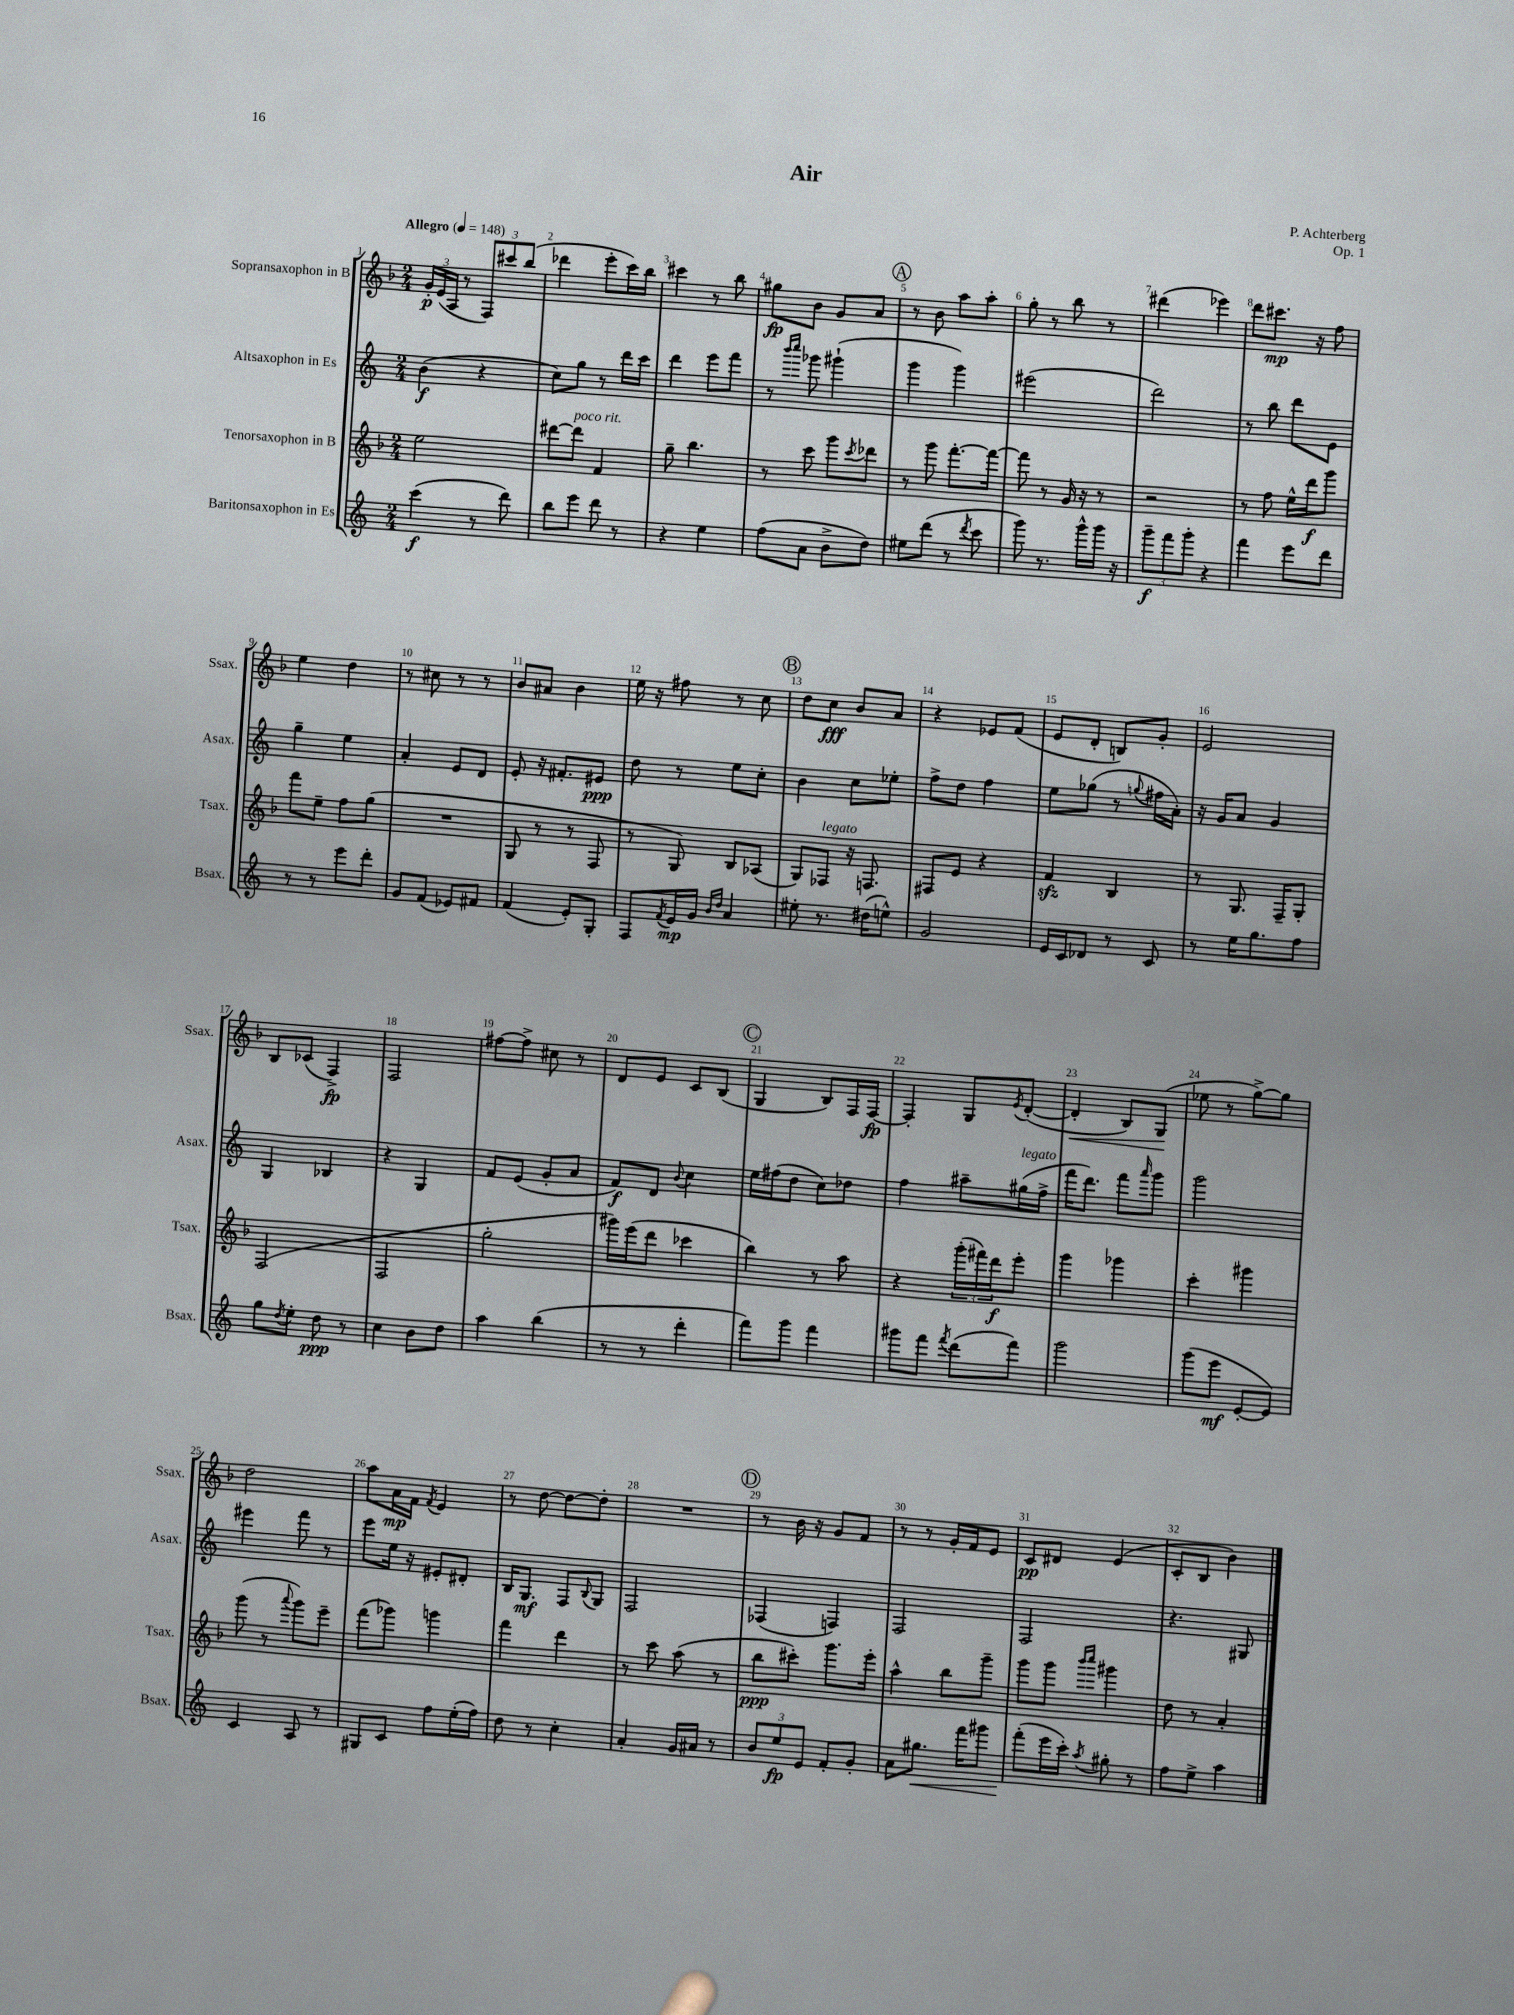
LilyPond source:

\header { title = "Air" composer = "P. Achterberg" opus = "Op. 1" }
<<
\new StaffGroup <<
\new Staff = "s0" \with { instrumentName = "Sopransaxophon in B" shortInstrumentName = "Ssax." } {
    \clef treble \key f \major \numericTimeSignature \time 2/4 \tempo "Allegro" 4 = 148
    \tuplet 3/2 { g'16-.\p e'16( a16 } r8 \tuplet 3/2 { f8) cis'''8 bes''8( } |
    des'''4 e'''8-. c'''16) bes''16 |
    cis'''4 r8 bes''8 |
    gis''8\fp bes'8 g'8 a'8 |
    \mark \markup { \circle "A" } r8 bes'8 a''8 a''8-. |
    g''8-. r8 bes''8 r8 |
    dis'''4( ees'''4) |
    d'''8 cis'''8.\mp r16 f''8 |
    e''4 d''4 |
    r8 cis''8 r8 r8 |
    bes'8 ais'8 bes'4 |
    e''16 r16 fis''8 r8 c''8 |
    \mark \markup { \circle "B" } d''8 c''8\fff bes'8 a'8 |
    r4 ees'8 f'8( |
    e'8 d'8-. b8) g'8-. |
    e'2 |
    bes8 ces'8( f4->\fp) |
    f2 |
    fis''8~ fis''8-> cis''8 r8 |
    d'8 e'8 c'8 bes8( |
    \mark \markup { \circle "C" } g4 bes8) f16 f16~\fp |
    f4-. g8 \acciaccatura { e'8 } d'8~-.( |
    d'4-.\< bes8) g8\!( |
    ees''8 r8 g''8~->) g''8 |
    d''2 |
    a''8 a'16\mp f'16 \acciaccatura { f'8 } e'4 |
    r8 d''8~ d''8~ d''8-. |
    R2 |
    \mark \markup { \circle "D" } r8 bes'16 r16 g'8 f'8 |
    r8 r8 g'16-. f'16 e'8 |
    c'8\pp dis'8 e'4( |
    c'8-. bes8 bes'4) \bar "|." |
}
\new Staff = "s1" \with { instrumentName = "Altsaxophon in Es" shortInstrumentName = "Asax." } {
    \clef treble \key c \major \numericTimeSignature \time 2/4
    b'4\f( r4 |
    c''8) g''8 r8 d'''16 c'''16 |
    d'''4 e'''8 f'''8 |
    r8 \grace { b'''16 c''''16 } ges'''8 gis'''4-!( |
    \mark \markup { \circle "A" } g'''4 g'''4) |
    eis'''2( |
    d'''2) |
    r8 b''8 d'''8 e'8 |
    g''4-- e''4 |
    a'4-. e'8 d'8 |
    e'8-. r16 fis'8.-. eis'8\ppp |
    d''8 r8 e''8 c''8-. |
    \mark \markup { \circle "B" } b'4 c''8 ees''8-. |
    f''8-> d''8 f''4 |
    e''8 ges''8( r8 \appoggiatura { g''8 } fis''16 a'16-.) |
    r16 g'16 a'8 g'4 |
    g4 bes4 |
    r4 g4 |
    f'8 e'8( g'8-. a'8 |
    f'8\f) d'8 \appoggiatura { b'8 } c''4 |
    \mark \markup { \circle "C" } e''16 fis''16( d''8 c''8) des''8 |
    f''4 ais''8-- gis''16^\markup { \italic "legato" }( f''16-> |
    f'''16 d'''8.) f'''8 \grace { a'''16 } g'''8 |
    g'''2 |
    eis'''4 f'''8 r8 |
    e'''8 e''16 r16 eis'8-. dis'8-. |
    b16 g8.\mf f8 \appoggiatura { b8 } g8 |
    f2 |
    \mark \markup { \circle "D" } fes4( f4) |
    f2 |
    f2 |
    r4. gis8 \bar "|." |
}
\new Staff = "s2" \with { instrumentName = "Tenorsaxophon in B" shortInstrumentName = "Tsax." } {
    \clef treble \key f \major \numericTimeSignature \time 2/4
    e''2 |
    dis'''8~ dis'''8^\markup { \italic "poco rit." } f'4 |
    g''8-- bes''4. |
    r8 c'''8 g'''8 \acciaccatura { c'''8 } des'''8 |
    \mark \markup { \circle "A" } r8 g'''8 f'''8.~-. f'''16~ |
    f'''8 r8 g'16 r16 r8 |
    r2 |
    r8 f''8 e''16-^ d'''16\f g'''8 |
    f'''8 e''8-- f''8 g''8( |
    R2 |
    g8 r8 r8 f8 |
    r8 g8) bes8 aes8( |
    \mark \markup { \circle "B" } g8) fes8^\markup { \italic "legato" } r16 f8. |
    fis8 e'8 r4 |
    f'4\sfz bes4 |
    r8 g8. f16-- g8-. |
    f2( |
    f2 |
    g''2-. |
    gis'''16) e'''16( d'''8 ces'''4 |
    \mark \markup { \circle "C" } bes''4) r8 a''8 |
    r4 \tuplet 3/2 { g'''16-.( fis'''16) d'''16\f } e'''8-. |
    g'''4 ges'''4 |
    c'''4-. gis'''4 |
    g'''8( r8 \appoggiatura { a'''8 } g'''8) e'''8-- |
    f'''8( ges'''8) g'''4 |
    f'''4 d'''4 |
    r8 c'''8 a''8( r8 |
    \mark \markup { \circle "D" } bes''8\ppp cis'''8-.) g'''8. e'''16-. |
    a''4-^ bes''8 g'''8-- |
    g'''8 g'''8 \grace { bes'''16 c''''16 } gis'''4 |
    d''8 r8 a'4-. \bar "|." |
}
\new Staff = "s3" \with { instrumentName = "Baritonsaxophon in Es" shortInstrumentName = "Bsax." } {
    \clef treble \key c \major \numericTimeSignature \time 2/4
    c'''4\f( r8 d'''8) |
    b''8 e'''8 d'''8 r8 |
    r4 e''4 |
    f''8( a'8 b'8-> d''8) |
    \mark \markup { \circle "A" } eis''8 d'''8( r8 \acciaccatura { d'''8 } c'''8 |
    g'''8) r8. g'''16-^ g'''16 r16 |
    \tuplet 3/2 { g'''8--\f f'''8 g'''8-. } r4 |
    f'''4 e'''8 d'''8 |
    r8 r8 e'''8 d'''8-. |
    g'8 f'8( ees'8) fis'8 |
    f'4( e'8-.) g8-. |
    f8 \acciaccatura { f'8 } e'16\mp g'16 \grace { b'16 d''16 } a'4 |
    \mark \markup { \circle "B" } eis''8-. r8. dis''16( e''8-^) |
    g'2 |
    e'16 c'16 des'8 r8 c'8 |
    r8 e''16 g''8. f''8 |
    g''8 \acciaccatura { d''8 } e''8-. d''8\ppp r8 |
    c''4 b'8 d''8 |
    a''4 b''4( |
    r8 r8 d'''4-. |
    \mark \markup { \circle "C" } f'''8) g'''8 f'''4 |
    gis'''8 f'''8 \acciaccatura { f'''8 } d'''8( f'''8) |
    g'''2 |
    g'''8( e'''8\mf e'8~-. e'8) |
    c'4 a8 r8 |
    gis8 c'8 f''8 e''16-.( f''16) |
    d''8 r8 c''4-. |
    a'4-. g'16 ais'16 r8 |
    \mark \markup { \circle "D" } \tuplet 3/2 { b'8 e''8\fp e'8 } f'8-. g'8-. |
    a'8 gis''8.\< f'''16 gis'''8 |
    f'''8-.\!( e'''16 c'''16-.) \acciaccatura { a''8 } gis''8-. r8 |
    f''8 e''8-> a''4 \bar "|." |
}
>>
>>
\layout { \context { \Score \override BarNumber.break-visibility = ##(#f #t #t) barNumberVisibility = #all-bar-numbers-visible } }
